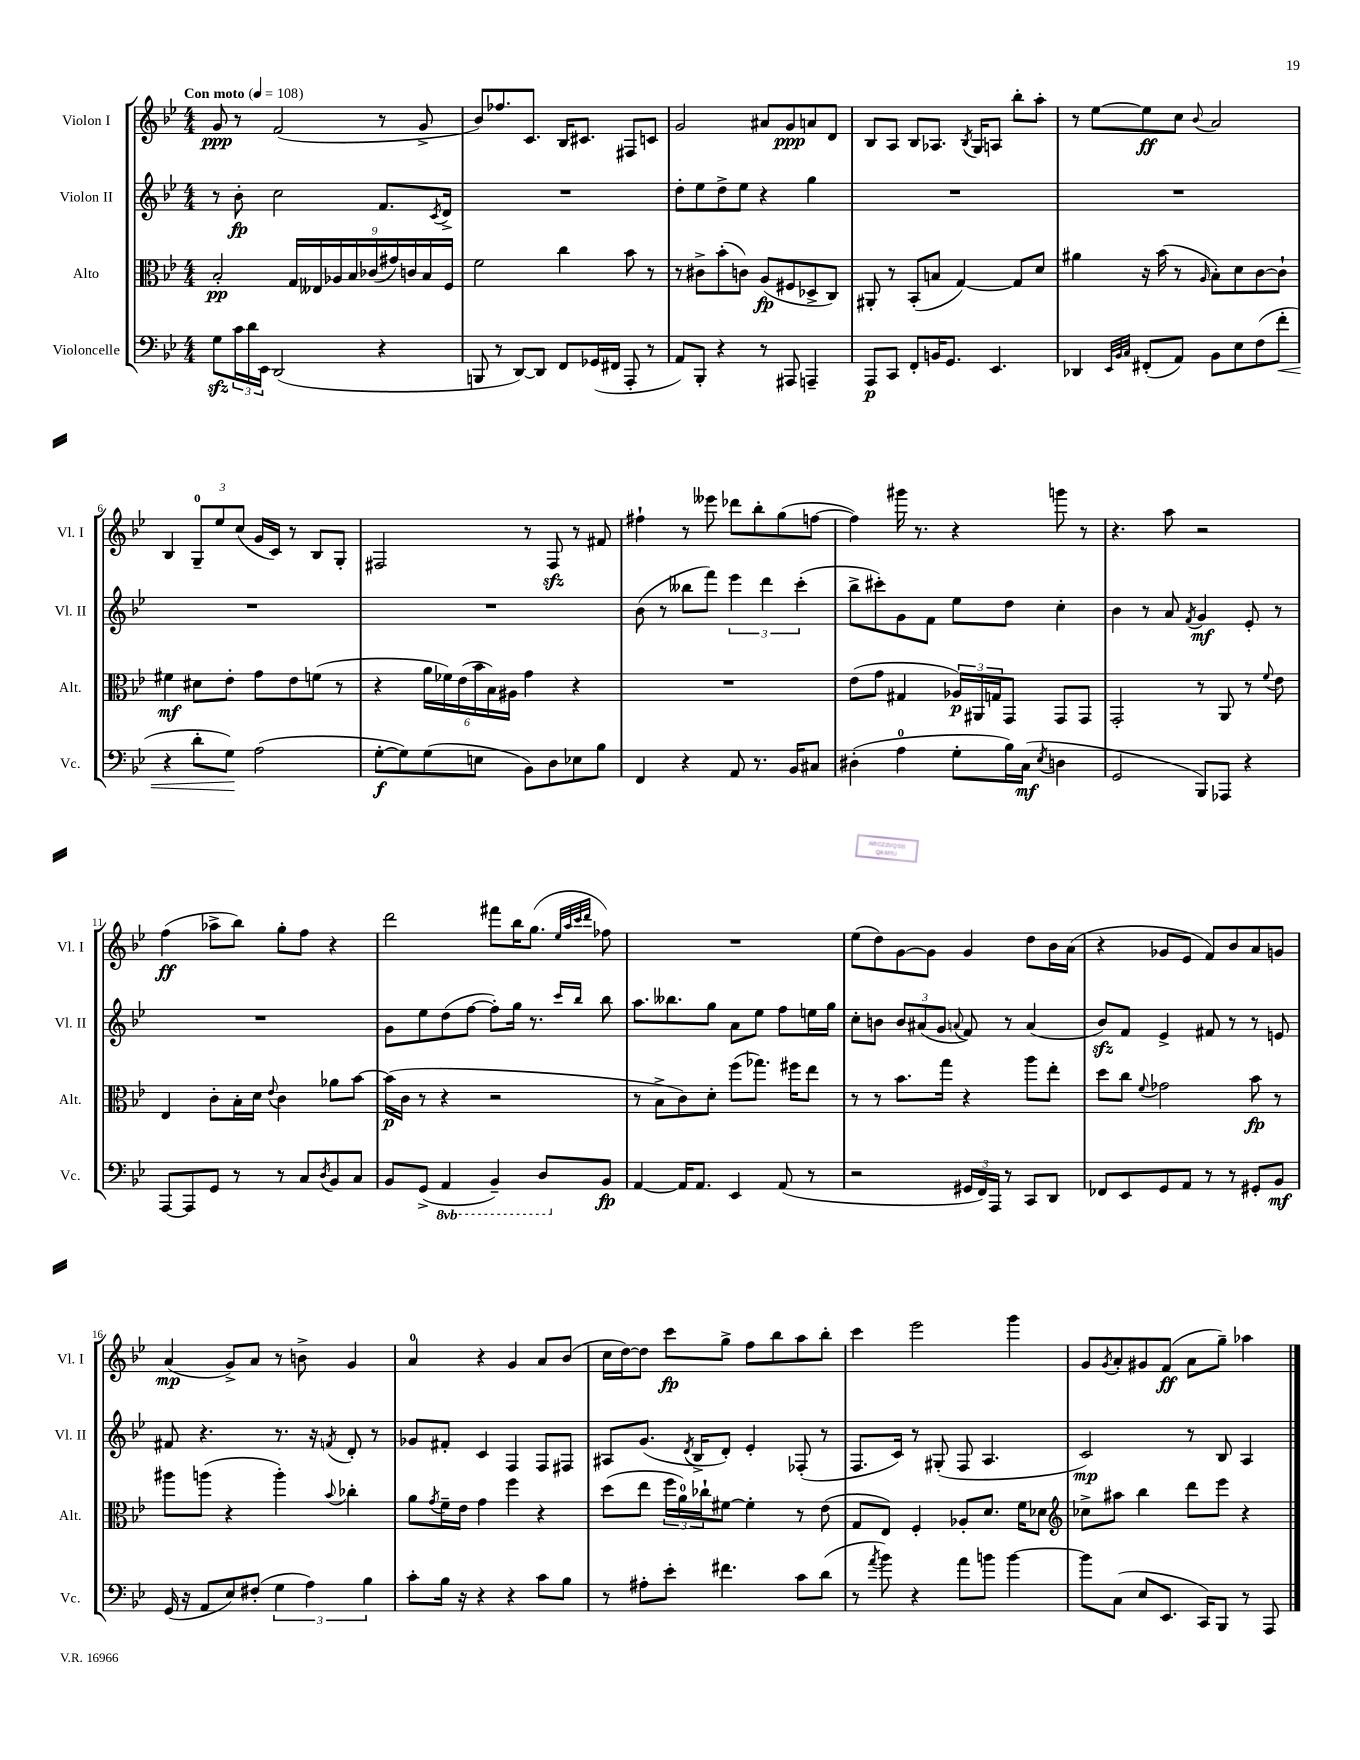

**kern	**kern	**kern	**kern
*staff4	*staff3	*staff2	*staff1
*clefF4	*clefC3	*clefG2	*clefG2
*k[b-e-]	*k[b-e-]	*k[b-e-]	*k[b-e-]
*M4/4	*M4/4	*M4/4	*M4/4
*MM108	*MM108	*MM108	*MM108
8G	2B-'	8r	8g
24c	.	8b-'	8r
24d	.	.	.
24EE-	.	.	.
(2DD	.	2cc	(2f
.	18G	.	.
.	18E--	.	.
.	18A-	.	.
.	18B-	.	.
.	(18c-	.	.
4r	.	8.f	8r
.	18g#)	.	.
.	18c	.	.
.	.	.	8g^
.	18B-	.	.
.	.	8qc	.
.	.	16d^	.
.	18F	.	.
=	=	=	=
8BBB	2f	1r	8b-)
8r	.	.	8.ff-
[8DD)	.	.	.
.	.	.	8.c
8DD]	.	.	.
8FF	4cc	.	16B-
.	.	.	8.c#
(16GG-	.	.	.
16FF#	.	.	.
8AAA'	8b-	.	8F#
8r	8r	.	8c
=	=	=	=
8AA)	8r	8dd'	2g
8BBB-'	8c#^	8ee-	.
4r	(8b-'	8dd^	.
.	8c)	8ee-	.
8r	(8A	4r	8a#
8AAA#	8F#	.	8g
4AAA~	8D-^	4gg	8a
.	8C)	.	8d
=	=	=	=
8AAA	8AA#'	1r	8B-
8CC	8r	.	8A
8FF'	(8BB-'	.	8B-
16BB	8B	.	8.A-
8.GG	.	.	.
.	[4G)	.	.
.	.	.	8qB-
.	.	.	16G
4.EE-	.	.	8A
.	8G]	.	8bb-'
.	8d	.	8aa'
=	=	=	=
4DD-	4a#	1r	8r
.	.	.	[8ee-
32qqEE-	.	.	.
32qqBB-	.	.	.
32qqC	.	.	.
(8FF#'	16r	.	8ee-]
.	(16b-	.	.
8AA)	8r	.	8cc
.	16qqA	.	8qqb-
8BB-	8B-')	.	2a
8E-	8d	.	.
(8F	[8c	.	.
8f'	8c`]	.	.
=	=	=	=
4r	4f#	1r	4B-
8d'	8d#	.	12G~
.	.	.	12ee-
8G)	8e-'	.	.
.	.	.	(12cc
(2A	8g	.	16g
.	.	.	16c)
.	8e-	.	8r
.	(8f	.	8B-
.	8r	.	8G'
=	=	=	=
[8G'	4r	1r	2F#
8G])	.	.	.
(8G	24a	.	.
.	24f-)	.	.
.	(24e-	.	.
8E	24b-	.	.
.	24B-)	.	.
.	24A#	.	.
8BB-)	4g	.	8r
8D	.	.	8F#
8E-	4r	.	8r
8B-	.	.	8f#
=	=	=	=
4FF	1r	(8b-	4ff#`
.	.	8r	.
4r	.	8bb--	8r
.	.	8fff)	8eee--
8AA	.	6eee-	8ddd-
8.r	.	.	8bb-'
.	.	6ddd	.
.	.	.	(8gg
16BB-	.	.	.
.	.	(6ccc'	.
8C#	.	.	[8ff
=	=	=	=
(4D#'	(8e-	8bb-^	4ff])
.	8g	8ccc#')	.
4A	4G#	8g	16ggg#
.	.	.	8.r
.	.	8f	.
8G'	24A-)	8ee-	4r
.	24AA#	.	.
.	24G	.	.
16B-)	8GG	8dd	.
(16C	.	.	.
8qE-	.	.	.
4D	8GG	4cc'	8ggg
.	8GG	.	8r
=	=	=	=
2GG	2GG'	4b-	4.r
.	.	8r	.
.	.	8a	8aa
.	.	8qf	.
8BBB-)	8r	4g	2r
8AAA-	8AA	.	.
4r	8r	8e-'	.
.	8qqf	.	.
.	8e-	8r	.
=	=	=	=
[8AAA	4E-	1r	(4ff
8AAA]	.	.	.
8GG	8c'	.	8aa-^
8r	16B-'	.	8bb-)
.	16d	.	.
.	8qqe-	.	.
8r	4c	.	8gg'
8C	.	.	8ff
8qD	.	.	.
8BB-	8a-	.	4r
8C	[8b-	.	.
=	=	=	=
8BB-	(16b-]	8g	2ddd
.	16c	.	.
(8GG^	8r	8ee-	.
4AAA	4r	(8dd	.
.	.	[8ff	.
4BBB-~)	2r	8ff'])	8fff#
.	.	16gg	16bb-
.	.	8.r	(8.gg
8DD	.	.	.
.	.	.	32qqee-
.	.	.	32qqaa
.	.	16qqccc	32qqccc
.	.	16qqbb-	32qqddd
8BB-	.	8bb-	8ff-)
=	=	=	=
[4AA	8r	8.aa	1r
.	8B-^	.	.
.	.	8.bb--	.
16AA]	8c)	.	.
8.AA	.	.	.
.	8d'	8gg	.
4EE-	(8ff	8a	.
.	8.gg-)	8ee-	.
(8AA	.	8ff	.
.	16ff#	.	.
8r	8ee-	16ee	.
.	.	16gg	.
=	=	=	=
2r	8r	8cc'	(8ee-
.	8r	8b	8dd)
.	8.b-	12b	[8g
.	.	(12a#	.
.	.	.	8g]
.	.	12g	.
.	16gg	.	.
.	.	8qqa	.
24GG#	4r	8f)	4g
24FF)	.	.	.
24AAA	.	.	.
8r	.	8r	.
8CC	8aa	(4a	8dd
8DD	8ee-'	.	16b-
.	.	.	(16a
=	=	=	=
8FF-	8dd	8b-)	4r
8EE-	8cc	8f	.
.	8qqf	.	.
8GG	2g-	4e-^	8g-
8AA	.	.	8e-
8r	.	8f#	8f)
8r	.	8r	8b-
8GG#'	8b-	8r	8a
8BB-	8r	8e	8g
=	=	=	=
(16GG	8aa#	8f#	(4a
16r	.	.	.
8AA	(8aa	4.r	.
8E-)	4r	.	8g^)
(8F#'	.	.	8a
6G	4aa')	8.r	8r
.	.	.	8b^
6A)	.	.	.
.	.	16r	.
.	8qqb-	8qf	.
.	4cc-'	8d'	4g
6B-	.	.	.
.	.	8r	.
=	=	=	=
8c'	8a	8g-	4a
.	8qg	.	.
16B-	16f~	8f#'	.
16r	16e-	.	.
4r	4g	4c	4r
4r	4ff	4F	4g
8c	4r	8F	8a
8B-	.	8F#	(8b-
=	=	=	=
8r	(8dd	8A#	16cc
.	.	.	[16dd)
8A#'	8ee-	(8.g	8dd]
8e-'	24ff	.	8ccc
.	24a)	.	.
.	.	8qd	.
.	.	16B-^	.
.	24cc-`	.	.
4.f#	[8f#	8d')	8gg^
.	4f#']	4e-'	8ff
.	.	.	8bb-
8c	8r	(8F-'	8aa
(8d	(8e-	8r	8bb-'
=	=	=	=
8r	8G	8.F	4ccc
8qa	.	.	.
8b-)	8E-)	.	.
.	.	16c)	.
4r	4F'	8r	2eee-
.	.	(8G#'	.
8a	8A-'	8F	.
8b	8.d	4.A	.
[4b	.	.	4ggg
.	16f	.	.
.	8d-	.	.
=	=	=	=
*	*clefG2	*	*
8b]	8cc-^	2c)	8g
.	.	.	8qg
(8C	8aa#	.	8a'
8E-	4bb-	.	8g#
8.EE-	.	.	(8f
.	8ddd	8r	8a
16CC)	.	.	.
8BBB-	8eee-	8B-	8gg~)
8r	4r	4A	4aa-
8AAA	.	.	.
==	==	==	==
*-	*-	*-	*-
